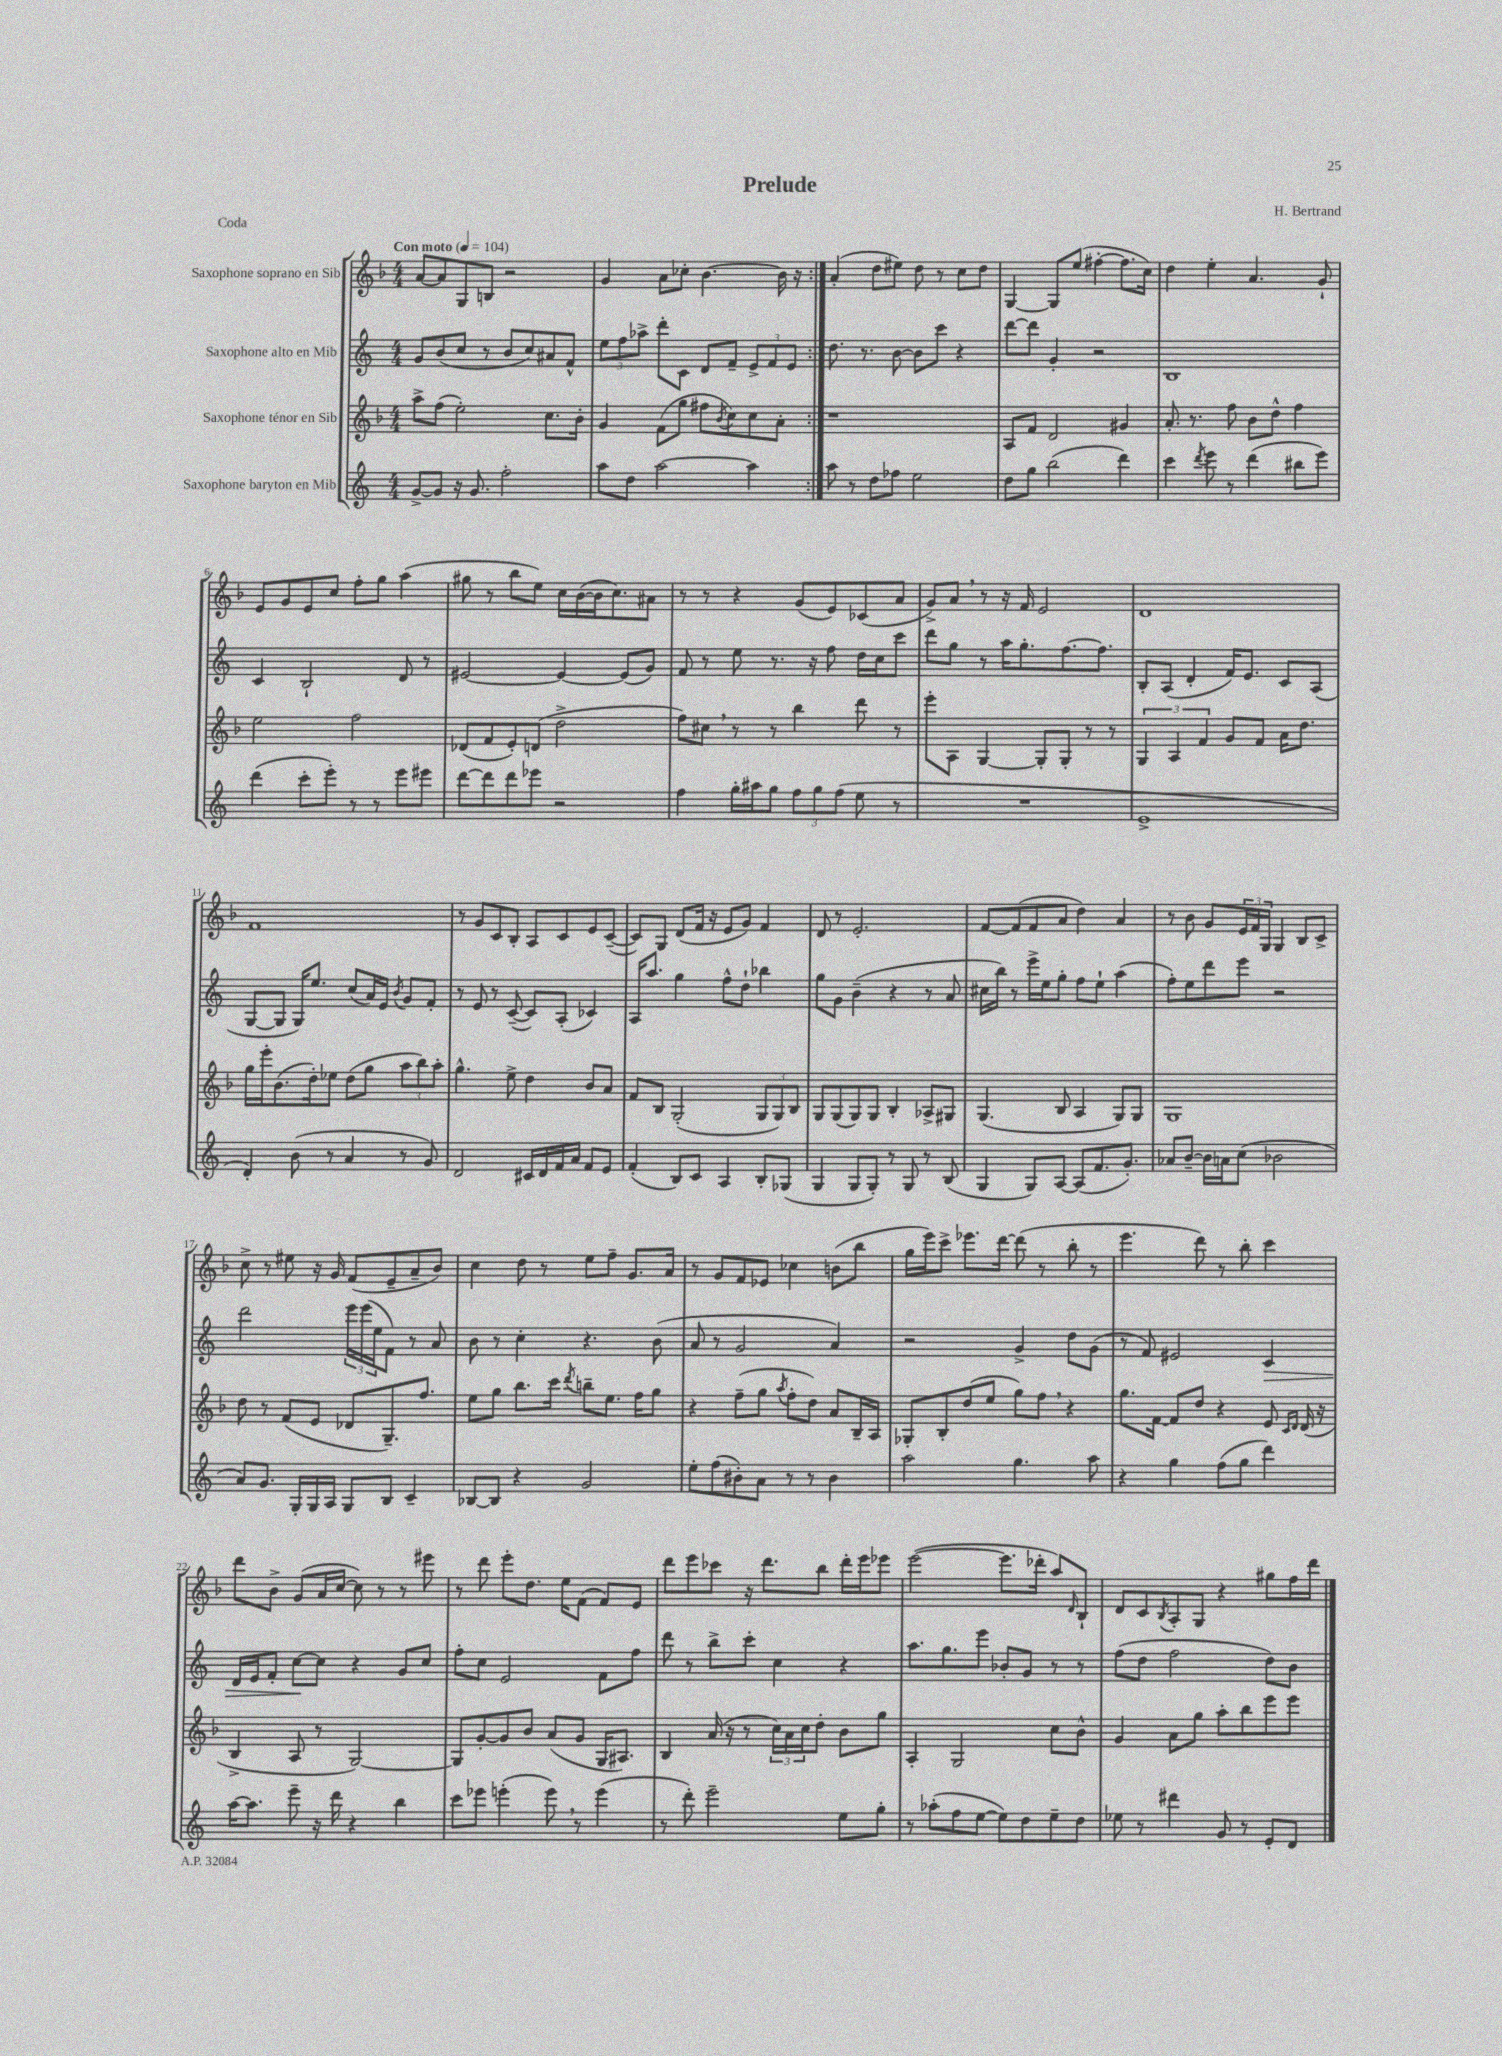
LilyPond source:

\header { title = "Prelude" composer = "H. Bertrand" piece = "Coda" }
<<
\new StaffGroup <<
\new Staff = "s0" \with { instrumentName = "Saxophone soprano en Sib" } {
    \clef treble \key f \major \numericTimeSignature \time 4/4 \tempo "Con moto" 4 = 104
    \repeat volta 2 { a'8~ a'8 g8 b8 r2 |
    g'4 a'8 ces''8-. bes'4.~ bes'16 r16 | }
    a'4-.( d''8 eis''8) d''8 r8 c''8 d''8 |
    g4~ g8 e''8( fis''4~-. fis''8. c''16) |
    d''4 e''4-. a'4. g'8-! |
    e'8 g'8 e'8 c''8 f''8-. g''8 a''4( |
    gis''8 r8 bes''8 e''8) c''16 bes'16~( bes'16 c''8.) ais'8 |
    r8 r8 r4 g'8( e'8) ces'8( a'8 |
    g'8->) a'8 \breathe r8 r16 f'16 e'2 |
    d'1 |
    f'1 |
    r8 g'8 c'8 bes8-. a8 c'8 e'8 c'8~--( |
    c'8) g8 d'8( f'16 r16 e'8 g'8) f'4 |
    d'8 r8 e'2.-. |
    f'8~ f'8( f'8 a'8 d''4) a'4 |
    r8 bes'8 g'8 \tuplet 3/2 { e'16 f'16 g16 } g4 bes8 c'8-> |
    c''8-> r8 eis''8 r16 g'16 f'8( e'8-- a'8-- bes'8) |
    c''4 d''8 r8 e''8 f''8-- g'8. a'16 |
    r8 g'8 f'8 ees'8 ces''4 b'8( bes''8 |
    g''16 e'''16) c'''8-> ees'''8. d'''16~ d'''8( r8 bes''8-. r8 |
    e'''4. d'''8) r8 bes''8-. c'''4 |
    d'''8 bes'8-> g'8( a'16 c''16~ c''8) r8 r8 eis'''8 |
    r8 d'''8 e'''8-. d''8. e''16 f'8( f'8) e'8 |
    d'''8 e'''8 ces'''8 r16 d'''8. bes''8 d'''16-. e'''16 ees'''8 |
    e'''2~( e'''8. des'''16-. a''8) \grace { d'16 } bes8-! |
    d'8 c'8 \acciaccatura { bes8 } a8-. g8 r4 gis''8 f''16 d'''16 \bar "|." |
}
\new Staff = "s1" \with { instrumentName = "Saxophone alto en Mib" } {
    \clef treble \key c \major \numericTimeSignature \time 4/4
    \repeat volta 2 { g'8 b'8( c''8 r8 b'8 c''8) ais'8 f'8-^ |
    \tuplet 3/2 { e''8 f''8 aes''8-> } d'''8-. c'8 d'8 f'8-- \tuplet 3/2 { e'8-> f'8 e'8 } | }
    d''8. r8. b'8~ b'8 c'''8 r4 |
    d'''8~ d'''8 g'4-. r2 |
    b1 |
    c'4 b2-! d'8 r8 |
    eis'2~ eis'4~ eis'8( g'8) |
    f'8 r8 e''8 r8. r16 f''8 d''16 c''16 c'''8 |
    d'''8 g''8 r8 a''16 g''8.-. f''8.~ f''8. |
    b8-. a8( d'4-. f'16) e'8. c'8 a8( |
    g8~ g8 g16) e''8. c''8( a'16) e'16 \acciaccatura { b'8 } g'8 f'8-. |
    r8 e'8 r8 c'8~--( c'8) a8-.( ces'4) |
    a16 a''8. g''4 f''8-^ d''8-! bes''4 |
    g''8 g'8 b'4--( r4 r8 a'8 |
    cis''16 b''16) r8 e'''16-> e''16 g''8-. f''8 e''8-! a''4( |
    f''8-.) e''8 d'''8 e'''8 r2 |
    d'''2 \tuplet 3/2 { e'''16 e'''16( e''16 } f'8) r8 a'8 |
    b'8 r8 c''4-. r4. b'8( |
    a'8 r8 g'2 a'4) |
    r2 g'4-> d''8 g'8( |
    r8 f'8) eis'2 c'4\> |
    d'16 e'16 f'8-. c''8~\! c''8 r4 g'8 c''8 |
    f''8-. c''8 e'2 f'8 f''8 |
    d'''8 r8 b''8-> c'''8-. c''4 r4 |
    a''8. g''8. e'''8 bes'8-. g'8 r8 r8 |
    f''8( d''8 f''2 d''8) b'8 \bar "|." |
}
\new Staff = "s2" \with { instrumentName = "Saxophone ténor en Sib" } {
    \clef treble \key f \major \numericTimeSignature \time 4/4
    \repeat volta 2 { a''8-> f''8( e''2-.) c''8. bes'16-. |
    g'4 f'8( g''8 fis''8 \acciaccatura { bes'8 } c''8) c''8 a'8-. | }
    r1 |
    a8 f'8 d'2 gis'4 |
    a'8.-. r8. f''8 bes'8 d''8-^ f''4 |
    e''2 f''2 |
    des'8( f'8 e'8-.) d'8( d''2-> |
    f''8) cis''8 \breathe r8 r8 bes''4 d'''8 r8 |
    e'''8-. a8 g4~ g8-. g8-. r8 r8 |
    \tuplet 3/2 { g4 a4 f'4 } g'8 f'8 a'16 d''8. |
    g''16 e'''16-. bes'8.( d''16-.) ees''8 d''8( g''8 \tuplet 3/2 { a''8 bes''8) a''8-. } |
    g''4.-^ e''8-> d''4 bes'8 a'8 |
    f'8 bes8 g2-.( \tuplet 3/2 { g8 g8) bes8 } |
    g8 g8( g8) g8 bes4-. aes8-> gis8 |
    g4.( bes8 a4 g8) g8 |
    g1 |
    d''8 r8 f'8( e'8 des'8 g8.--) f''8. |
    e''8 g''8 bes''8. c'''16 \acciaccatura { d'''8 } b''8-- e''8. f''16 g''8 |
    r4 f''8--( g''8 \acciaccatura { a''8 } f''8-. d''8) a'8 bes16-- a16 |
    ges8-. bes8-. d''8( e''8 g''8) f''8 \breathe r4 |
    g''8. f'16~ f'8 d''8 r4 e'8 \grace { c'16 d'16 } d'16( r16 |
    bes4-> a8 r8 g2~) |
    g8 g'8~-. g'8 bes'8 a'8( g'8 g16 ais8.) |
    bes4 a'16( r16 r8 \tuplet 3/2 { c''16) a'16 c''16 } d''8-. bes'8 g''8 |
    a4-. g2 c''8 bes'8-^ |
    g'4 a'8 g''8 a''8-. bes''8 e'''8 e'''8 \bar "|." |
}
\new Staff = "s3" \with { instrumentName = "Saxophone baryton en Mib" } {
    \clef treble \key c \major \numericTimeSignature \time 4/4
    \repeat volta 2 { g'8~-> g'8 r16 g'8. f''2-. |
    a''8 d''8 a''2~ a''4 | }
    a''8 r8 d''8 fes''8 e''2 |
    d''8 g''8 b''2( d'''4) |
    c'''4 \acciaccatura { d'''8 } e'''8 r8 d'''4( bis''8 e'''8) |
    d'''4( c'''8-. e'''8-.) r8 r8 e'''8 eis'''8 |
    d'''8~ d'''8 d'''8 ees'''8 r2 |
    f''4 g''16-. ais''16 g''8 \tuplet 3/2 { f''8 g''8 f''8( } e''8 r8 |
    R1 |
    e'1-> |
    d'4-.) b'8( r8 a'4 r8 g'8) |
    d'2 cis'16 d'16 f'16 a'16 f'8 e'8 |
    f'4-.( b8) c'8 a4 b8-. ges8( |
    g4 g8 g8-.) r8 g8 r8 b8( |
    g4 g8) a8~ a8( f'8. g'8.-.) |
    aes'8 b'8~-- b'16 a'16 c''8( bes'2 |
    a'8) g'8. g16-. g16 a16 g8 b8 c'4-- |
    bes8~ bes8 r4 g'2 |
    e''8-. f''8( bis'8-.) a'8 r8 r8 bis'4 |
    a''2 g''4. a''8 |
    r4 g''4 f''8( g''8 d'''4) |
    a''16~ a''8. e'''8-- r16 d'''16 r4 b''4 |
    c'''8 ees'''8 e'''4-.( e'''8) \breathe r8 e'''4( |
    r8 d'''8-.) e'''2-- e''8 g''8-. |
    r8 aes''8-.( f''8 e''8~ e''8) d''8 e''8-- d''8 |
    ees''8 r8 dis'''4 g'8 r8 e'8-. d'8 \bar "|." |
}
>>
>>
